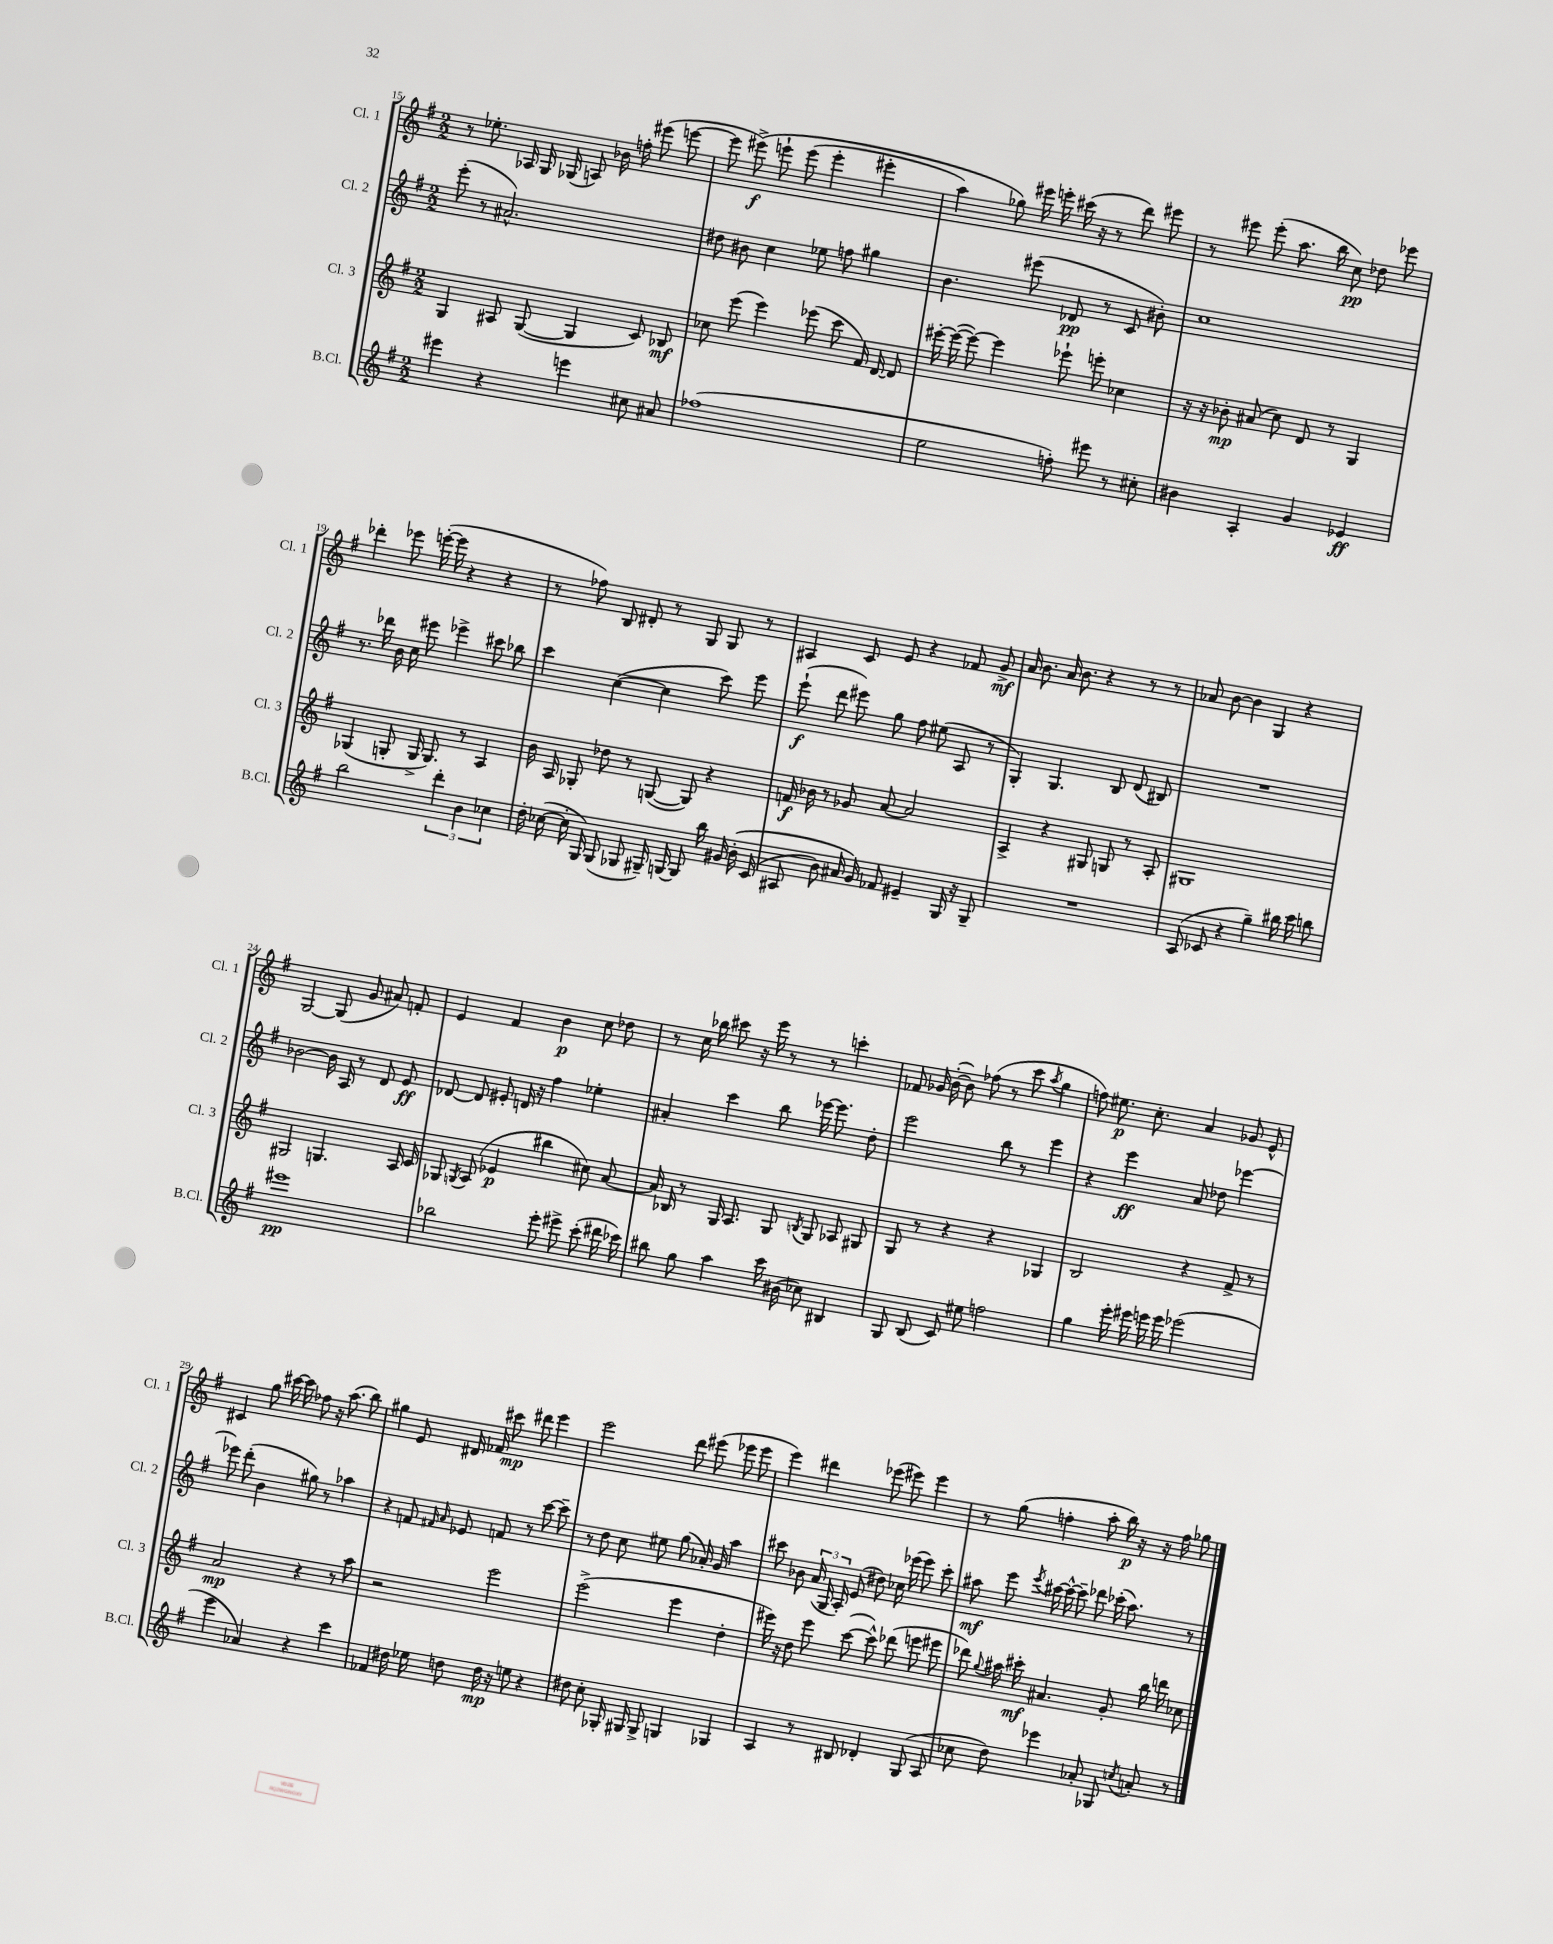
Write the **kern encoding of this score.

**kern	**kern	**kern	**kern
*staff4	*staff3	*staff2	*staff1
*clefG2	*clefG2	*clefG2	*clefG2
*k[f#]	*k[f#]	*k[f#]	*k[f#]
*M2/2	*M2/2	*M2/2	*M2/2
4eee#\	4G/	(8eee'\	8r
.	.	8r	8.ee-'\
4r	8A#/	2.a#^^/)	.
.	.	.	16A-/
.	([8G/	.	16G/
.	.	.	(16G-/
4eee\	4G/]	.	8A/)
.	.	.	16b-\
.	.	.	16ff'\
8cc#\	8c/)	.	(8eee#\
8a#/	8B-/	.	[8eee\
=	=	=	=
(1ff-	8cc-\	8dd#\	8eee\]
.	(8eee\	8b#\	&(8eee#^\)
.	4eee\)	4cc\	8eee`\
.	.	.	(8eee\
.	(8eee-\	8ee-\	4eee'\
.	8ccc\	8ff\	.
.	16f#/)	4gg#\	4eee#'\
.	[16d/	.	.
.	8d/]	.	.
=	=	=	=
2ee\	[16eee#'\	4.b\	4aa\)
.	(16eee#\_	.	.
.	8eee#\_)	.	.
.	4eee#\]	.	8gg-\&)
.	.	(8eee#\	16eee#\
.	.	.	16eee'\
8ff'\)	8eee-`\	8d-/	(16ccc#\
.	.	.	16r
8eee#\	8eee'\	8r	8r
8r	4cc-\	8c/	8ddd\)
8cc#'\	.	8b#'\)	8eee#\
=	=	=	=
4b#\	16r	1cc	8r
.	16r	.	.
.	8b-'\	.	8eee#\
4A'/	(8a#/	.	(8eee#'\
.	8cc\)	.	8.aa\
4g/	8d/	.	.
.	.	.	16bb\
.	8r	.	8cc\)
4e-/	4G/	.	8dd-\
.	.	.	8eee-\
=	=	=	=
2bb\	(4G-/	8.r	4ddd-'\
.	.	16ddd-\	.
.	8G'/	16b\	8eee-\
.	.	16cc\	.
.	16G^/	8eee#\	([16eee'\
.	8.G/)	.	16eee\]
6ddd'\	.	4eee-^\	4r
.	8r	.	.
6b\	.	.	.
.	4A/	8ccc#\	4r
6cc-\	.	.	.
.	.	8bb-\	.
=	=	=	=
16dd'\	16b\	4ccc\	8r
([16cc-\	16A/	.	.
16cc-'\]	8G-'/	.	8ff-\)
16G/)	.	.	.
(8G/	8dd-\	([4cc\	8B/
8G-/	8r	.	8d#'/
16G#~/)	([8G/	4cc\]	8r
[16G/	.	.	.
8G/]	8G/])	.	8G/
16bb\	4r	8ccc\)	8G/
16g#/	.	.	.
&(16b'\	.	8eee\	8r
(16c/	.	.	.
=	=	=	=
8A#/	16f/	(8eee`\	4A#/
.	16b-\	.	.
8b\)	8r	8ddd\	.
16a#/	8g-/	8eee#\)	8c/
16g/&)	.	.	.
8f-/	[8a/	8gg\	8e/
4e#~/	2a/]	8ff#\	4r
.	.	(8ee#\	.
16G/	.	8A/	8f-/
16r	.	.	.
8G~/	.	8r	8g^/
=	=	=	=
1r	4A^/	4G'/)	16a/
.	.	.	8.b\
.	4r	4.G/	16a/
.	.	.	8.b\
.	8G#/	.	4r
.	8G/	8B/	.
.	8r	(8d/	8r
.	8A'/	8B#/)	8r
=	=	=	=
(8A/	1G#	1r	8a-/
8c-/	.	.	[8b\
4r	.	.	4b\]
4gg~\)	.	.	4G/
16bb#\	.	.	4r
16ccc\	.	.	.
8bb\	.	.	.
=	=	=	=
1eee#	2G#/	[2b-\	[2G/
.	4.G/	16b-\]	(8G/]
.	.	16A/	.
.	.	8r	8g/
.	.	8d/	8a#/)
.	16A/	8e/	8f'/
.	16c/	.	.
=	=	=	=
2bb-\	8G-/	[8d-/	4e/
.	8qG/	.	.
.	(8A/	8d-/]	.
.	4e-/	8e#'/	4f#/
.	.	16d/	.
.	.	16r	.
8eee'\	4bb#\	4ff#\	4b\
8eee#^\	.	.	.
(8ccc'\	8cc#\)	4ee-'\	8cc\
16ddd#\	[8a/	.	8dd-\
16ccc-\)	.	.	.
=	=	=	=
8bb#\	16a/]	4a#'/	8r
.	16B-/	.	.
8gg\	8r	.	16cc\
.	.	.	16bb-\
4aa\	16G/	4ccc\	8ccc#\
.	8.A/	.	.
.	.	.	16r
.	.	.	16eee\
16ccc\	8G/	8bb\	8r
(16b#\	.	.	.
.	8qB/	.	.
8cc-\)	8G/	[16eee-\	8r
.	.	8.eee-\]	.
4B#/	8A-/	.	4ccc'\
.	8G#/	8dd'\	.
=	=	=	=
8G/	8G/	2eee\	8f-/
(8B/	8r	.	16g-/
.	.	.	([16b'\
8c/)	4r	.	8b\])
8ee#\	.	.	(8ff-\
2ff\	4r	8bb\	8r
.	.	8r	8ccc\
.	.	.	8qaa/
.	4G-/	4eee\	4gg\
=	=	=	=
4gg\	2B/	4r	8ff\)
.	.	.	8.ee#\
16eee'\	.	4eee\	.
16eee#\	.	.	8.cc'\
16eee\	.	.	.
16eee\	.	.	.
(2eee-\	4r	8a/	4a/
.	.	8dd-\	.
.	8f#^/	[4eee-\	8g-/
.	8r	.	8e^^/
=	=	=	=
4eee\	2a/	8eee-\]	4c#/
.	.	(8ddd'\	.
4a-/)	.	4b\	8gg\
.	.	.	[16ccc#\
.	.	.	16ccc#\]
4r	4r	8gg#\)	8ff-\
.	.	8r	16r
.	.	.	(8.aa\
4ccc\	8r	4aa-\	.
.	8aa\	.	8bb\)
=	=	=	=
4f-/	2r	4r	4gg#\
16dd#\	.	8f/	8e/
16ee-\	.	.	.
.	.	16qqf#/	.
.	.	16qqa/	.
8dd\	.	8e-/	16d#/
.	.	.	16f-/
16dd\	2eee\	8f/	8ccc#\
16r	.	.	.
8ee\	.	8r	8ddd#\
4r	.	[8ccc\	4eee\
.	.	8ccc~\]	.
=	=	=	=
8dd#\	(2eee^\	8r	2eee\
8cc'\	.	8dd\	.
16G-'/	.	8cc\	.
16G#/	.	.	.
8G#^/	.	8ee#\	.
4G/	4eee\	(8gg\	8ddd\
.	.	16a-'/)	(8eee#\
.	.	16g/	.
4G-/	4dd'\	4aa\	8eee-\
.	.	.	8eee-\
=	=	=	=
4A/	16eee#\)	8ccc#\	4eee\)
.	16r	.	.
.	8dd\	8b-\	.
8r	8eee#\	(24a/	4ddd#\
.	.	24G/	.
.	.	24A'/)	.
8B#/	([8ccc\	(8e/	.
4d-'/	8ccc^^\])	8dd#\)	(8eee-\
.	(8ddd-\	16cc-\	8eee#\)
.	.	(16eee-\	.
(8G/	8eee\	8eee-\)	4eee#\
8A/	8eee#\	8ccc#'\	.
=	=	=	=
8cc-\	8ddd-\)	8aa#\	8r
.	8qqgg/	.	.
8dd\)	16aa#\	8eee\	(8gg\
.	16ccc#'\	.	.
.	.	8qeee/	.
4eee-\	4.a#/	[16ccc#\	4ff'\
.	.	16ccc#^^\_	.
.	.	8ccc#~\]	.
8a-'/	.	8ddd-\	8aa'\
8G-/	8g'/	(16ccc-'\	16bb\)
.	.	8.aa#\)	16r
8qcc/	.	.	.
8a'/	16bb\	.	16r
.	16ddd\	.	16ff\
8r	8cc-\	8r	8gg-\
==	==	==	==
*-	*-	*-	*-
